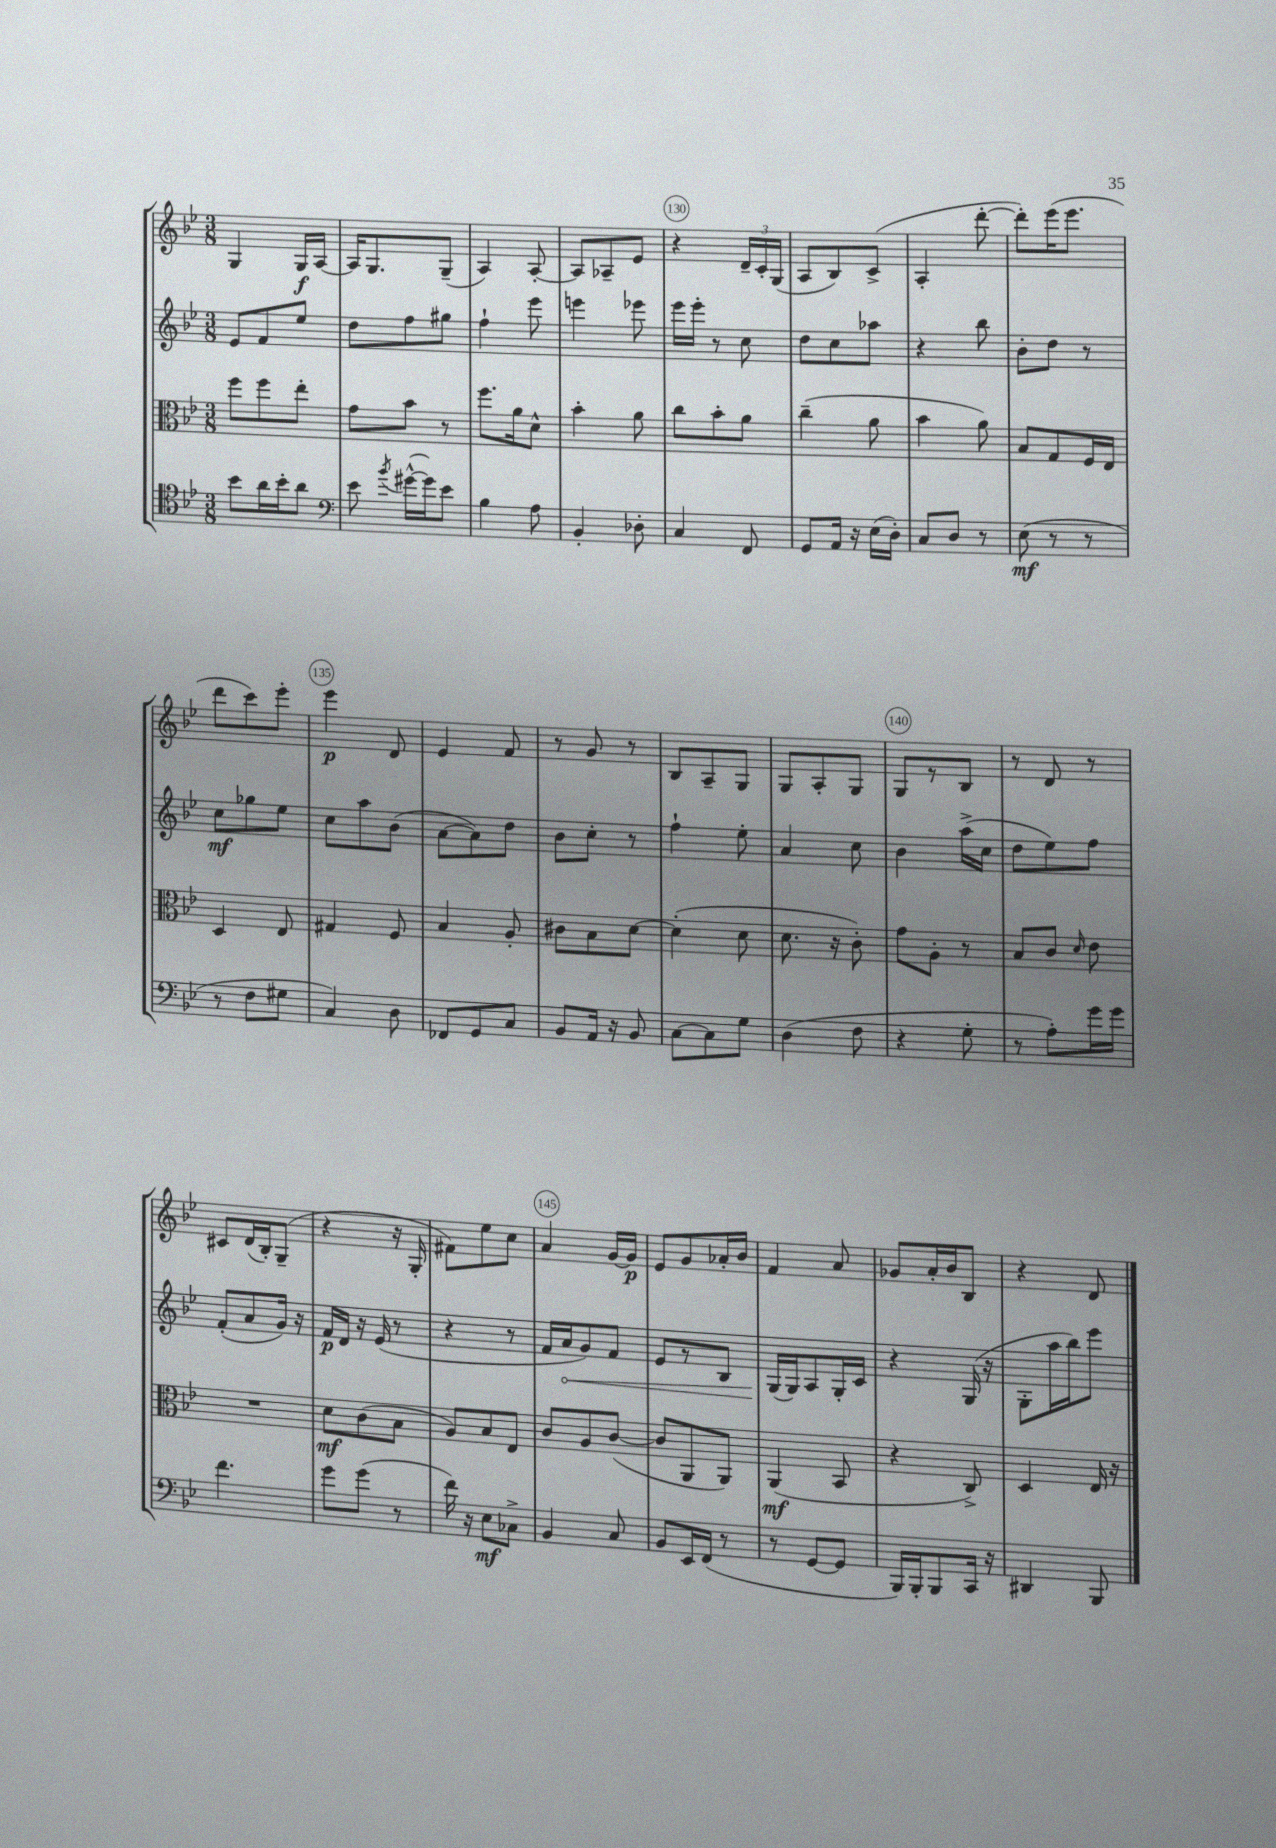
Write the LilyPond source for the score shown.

<<
\new StaffGroup <<
\new Staff = "s0" {
    \clef treble \key bes \major \numericTimeSignature \time 3/8
    \autoBeamOff g4 g16[\f a16]~ |
    a16[ g8. g8]--( |
    a4) a8~-. |
    a8[ aes8-- ees'8] |
    r4 \tuplet 3/2 { d'16[-- c'16-. g16]( } |
    a8[ bes8) c'8]->( |
    a4-. d'''8~-. |
    d'''8[-.) ees'''16( ees'''8.] |
    d'''8[ c'''8) ees'''8]-. |
    ees'''4\p d'8 |
    ees'4 f'8 |
    r8 g'8 r8 |
    bes8[ a8-- g8] |
    g8[ a8-. g8] |
    g8[ r8 bes8] |
    r8 d'8 r8 |
    cis'8[ d'16( bes16-.) g8]--( |
    r4 r16 g16-. |
    fis'8[) ees''8 c''8] |
    a'4 g'16[~ g'16]\p |
    ees'8[ g'8 aes'16-. bes'16] |
    f'4 a'8 |
    ges'8[ a'16-. bes'16 bes8] |
    r4 d'8 \bar "|." |
}
\new Staff = "s1" {
    \clef treble \key bes \major \numericTimeSignature \time 3/8
    \autoBeamOff ees'8[ f'8 ees''8] |
    d''8[ f''8 gis''8] |
    f''4-! ees'''8 |
    e'''4 ees'''8 |
    ees'''16[ ees'''16]-. r8 c''8 |
    d''8[ c''8 aes''8] |
    r4 bes''8 |
    bes'8[-. d''8] r8 |
    c''8[\mf ges''8 ees''8] |
    c''8[ a''8 bes'8]( |
    a'8[~ a'8) d''8] |
    bes'8[ c''8]-. r8 |
    f''4-! ees''8-. |
    a'4 c''8 |
    bes'4 a''16[->( c''16] |
    d''8[ ees''8) f''8] |
    f'8[-.( a'8 g'16]) r16 |
    f'16[\p d'16] r16 ees'16( r8 |
    r4 r8 |
    f'16[ \once \override Hairpin.circled-tip = ##t a'16\< g'8) f'8] |
    ees'8[ r8 bes8] |
    g16[\!( g16) a8 g16-. c'16] |
    r4 g16( r16 |
    g8[-. a''16 bes''16) ees'''8] \bar "|." |
}
\new Staff = "s2" {
    \clef alto \key bes \major \numericTimeSignature \time 3/8
    \autoBeamOff f''8[ f''8 ees''8]-. |
    g'8[ bes'8] r8 |
    f''8.[ a'16 d'8]-^ |
    bes'4-. a'8 |
    c''8[ bes'8-. a'8] |
    c''4--( a'8 |
    bes'4 a'8) |
    bes8[ g8 f16 ees16] |
    d4 ees8 |
    gis4 f8 |
    bes4 a8-. |
    cis'8[ bes8 d'8]~ |
    d'4-.( d'8 |
    d'8. r16 c'8-.) |
    g'8[ a8]-. r8 |
    bes8[ c'8] \grace { d'16 } ees'8 |
    R4. |
    d'8[\mf c'8( bes8] |
    a8[) bes8 ees8] |
    c'8[ a8 c'8]~( |
    c'8[ a,8 a,8]) |
    a,4\mf( bes,8 |
    r4 c8->) |
    d4 ees16 r16 \bar "|." |
}
\new Staff = "s3" {
    \clef tenor \key bes \major \numericTimeSignature \time 3/8
    \autoBeamOff bes'8[ a'16 bes'16-. a'8] |
    \clef bass ees'8 \acciaccatura { bes'8 } gis'16[~-^( gis'16) ees'8] |
    bes4 a8 |
    bes,4-. des8-. |
    c4 f,8 |
    g,8[ a,16] r16 ees16[( d16]-.) |
    c8[ d8] r8 |
    ees8\mf( r8 r8 |
    r8 f8[ gis8] |
    c4) d8 |
    fes,8[ g,8 c8] |
    bes,8[ a,16] r16 bes,8 |
    c8[~ c8 g8] |
    d4( f8 |
    r4 g8-. |
    r8 a8[-.) g'16 g'16] |
    f'4. |
    g'8[ g'8]( r8 |
    f'16) r16 ees8[\mf ces8]-> |
    bes,4 c8 |
    bes,8[ ees,16 f,16]( r8 |
    r8 g,8[~ g,8] |
    bes,,16[) bes,,16-. bes,,8 c,16] r16 |
    dis,4 bes,,8 \bar "|." |
}
>>
>>
\layout { \context { \Score currentBarNumber = #126 \override BarNumber.break-visibility = ##(#f #t #t) barNumberVisibility = #(every-nth-bar-number-visible 5) \override BarNumber.stencil = #(make-stencil-circler 0.1 0.3 ly:text-interface::print) } }
